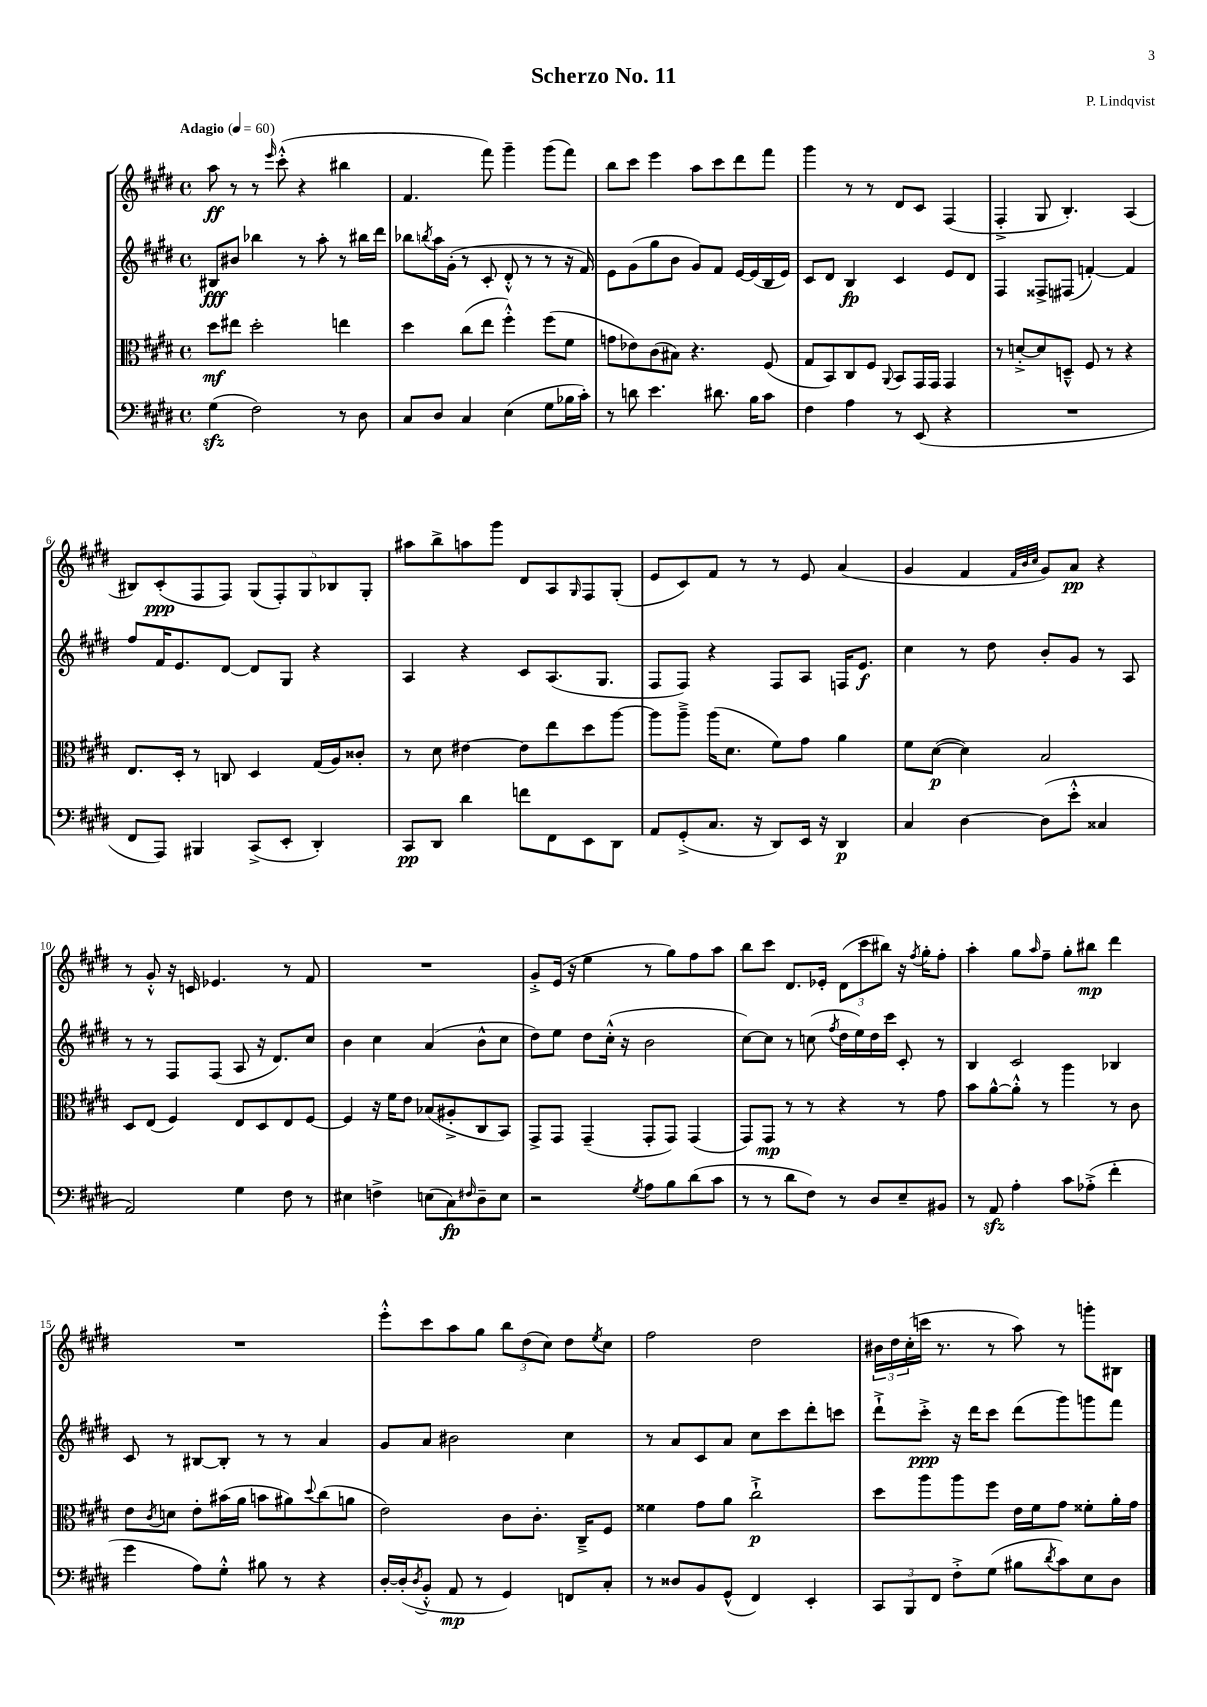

**kern	**dynam	**kern	**dynam	**kern	**dynam	**kern	**dynam
*part4	*part4	*part3	*part3	*part2	*part2	*part1	*part1
*staff4	*staff4	*staff3	*staff3	*staff2	*staff2	*staff1	*staff1
*clefF4	*	*clefC3	*	*clefG2	*	*clefG2	*
*k[f#c#g#d#]	*	*k[f#c#g#d#]	*	*k[f#c#g#d#]	*	*k[f#c#g#d#]	*
*M4/4	*	*M4/4	*	*M4/4	*	*M4/4	*
*met(c)	*	*met(c)	*	*met(c)	*	*met(c)	*
*MM60	*	*MM60	*	*MM60	*	*MM60	*
=1	=1	=1	=1	=1	=1	=1	=1
!	!	!	!	!	!	!LO:TX:a:B:t=Adagio	!
(4G#zz\	.	8dd#\L	mf	8B#X/L	fff	8aa\	ff
.	.	8ee#X\J	.	8b#X/J	.	8r	.
2F#\)	.	2dd#'\	.	4bb-X\	.	8r	.
.	.	.	.	.	.	16qqeee/	.
.	.	.	.	.	.	(8ccc#'^^\	.
.	.	.	.	8r	.	4r	.
.	.	.	.	8aa'\	.	.	.
8r	.	4een\	.	8r	.	4bb#X\	.
8D#\	.	.	.	16bb#X\LL	.	.	.
.	.	.	.	16ddd#\JJ	.	.	.
=2	=2	=2	=2	=2	=2	=2	=2
8C#/L	.	4dd#\	.	8bb-X\L	.	4.f#/	.
.	.	.	.	8qbbn/	.	.	.
8D#/J	.	.	.	16aa\L	.	.	.
.	.	.	.	(16g#'\JJ	.	.	.
4C#/	.	(8cc#\L	.	8r	.	.	.
.	.	8ee\J	.	8c#'/	.	8fff#\)	.
(4E\	.	4ff#'^^\)	.	8d#'^^/	.	4ggg#~\	.
.	.	.	.	8r	.	.	.
8G#\L	.	(8ff#\L	.	8r	.	(8ggg#\L	.
16B-X\L	.	8f#\J	.	16r	.	8fff#\J)	.
16c#'\JJ)	.	.	.	16f#/)	.	.	.
=3	=3	=3	=3	=3	=3	=3	=3
8r	.	8gn\L	.	8e\L	.	8bb\L	.
8dn\	.	8e-X\)	.	(8g#\	.	8ccc#\J	.
4.e\	.	(8c#\	.	8gg#\	.	4eee\	.
.	.	8B#X\J)	.	8b\J	.	.	.
.	.	4.r	.	8g#/L)	.	8aa\L	.
8.d#X\	.	.	.	8f#/J	.	8ccc#\	.
.	.	.	.	[16e/LL	.	8ddd#\	.
16B\KL	.	.	.	(16e/]	.	.	.
8c#\J	.	(8F#/	.	16B/	.	8fff#\J	.
.	.	.	.	16e/JJ)	.	.	.
=4	=4	=4	=4	=4	=4	=4	=4
4F#\	.	8G#/L	.	8c#/L	.	4ggg#\	.
.	.	8BB/)	.	8d#/J	.	.	.
4A\	.	8C#/	.	4B/	fp	8r	.
.	.	8F#/J	.	.	.	8r	.
.	.	8qqAA/	.	.	.	.	.
8r	.	8BB/L	.	4c#/	.	8d#/L	.
(8EE/	.	16GG#/L	.	.	.	8c#/J	.
.	.	16GG#/JJ	.	.	.	.	.
4r	.	4GG#/	.	8e/L	.	(4F#/	.
.	.	.	.	8d#/J	.	.	.
=5	=5	=5	=5	=5	=5	=5	=5
1r	.	8r	.	4F#/	.	4F#'^/	.
.	.	[8dn'^/L	.	.	.	.	.
.	.	8d/]	.	8F##X^/L	.	8G#/	.
.	.	8Dn~^^/J	.	(8F#X/J	.	4.B'/)	.
.	.	8F#/	.	[4fn'/)	.	.	.
.	.	8r	.	.	.	.	.
.	.	4r	.	4f/]	.	(4A/	.
!!LO:LB:g=z
=6	=6	=6	=6	=6	=6	=6	=6
8FF#/L	.	8.E/L	.	8ff#/L	.	8B#X/L)	.
8AAA/J)	.	.	.	16f#/K	.	(8c#'/	ppp
.	.	16D#'/Jk	.	8.e/	.	.	.
4BBB#X/	.	8r	.	.	.	8F#/	.
.	.	8Cn/	.	[8d#/J	.	8F#/J)	.
(8CC#^/L	.	4D#/	.	8d#/L]	.	(10G#/L	.
.	.	.	.	.	.	10F#'/)	.
8EE'/J	.	.	.	8G#/J	.	.	.
.	.	.	.	.	.	10G#/	.
4DD#'/)	.	(16G#/LL	.	4r	.	.	.
.	.	.	.	.	.	10B-X/	.
.	.	16A/J)	.	.	.	.	.
.	.	8c##X'/J	.	.	.	.	.
.	.	.	.	.	.	10G#'/J	.
=7	=7	=7	=7	=7	=7	=7	=7
8CC#/L	pp	8r	.	4A/	.	8aa#X\L	.
8DD#/J	.	8d#\	.	.	.	8bb^\	.
4d#\	.	[4e#X\	.	4r	.	8aan\	.
.	.	.	.	.	.	8ggg#\J	.
8fn\L	.	8e#\L]	.	8c#/L	.	8d#/L	.
8FF#\	.	8ee\	.	(8.A/	.	8A/	.
.	.	.	.	.	.	16qqG#/	.
8EE\	.	8dd#\	.	.	.	8F#/	.
.	.	.	.	8.G#/J	.	.	.
8DD#\J	.	[8aa\J	.	.	.	(8G#'/J	.
=8	=8	=8	=8	=8	=8	=8	=8
8AA/L	.	8aa\L]	.	8F#/L	.	8e/L	.
(8GG#'^/	.	8aa~^\J	.	8F#/J)	.	8c#/)	.
8.C#/J	.	(16aa\KL	.	4r	.	8f#/J	.
.	.	8.d#\J	.	.	.	.	.
.	.	.	.	.	.	8r	.
16r	.	.	.	.	.	.	.
8DD#/L)	.	8f#\L)	.	8F#/L	.	8r	.
16EE/Jk	.	8g#\J	.	8A/J	.	8e/	.
16r	.	.	.	.	.	.	.
4DD#/	p	4a\	.	16Fn/KL	.	(4a/	.
.	.	.	.	8.e/J	f	.	.
=9	=9	=9	=9	=9	=9	=9	=9
4C#/	.	8f#\L	.	4cc#\	.	4g#/	.
.	.	([8d#\J	p	.	.	.	.
[4D#\	.	4d#\])	.	8r	.	4f#/	.
.	.	.	.	8dd#\	.	.	.
.	.	.	.	.	.	32qqf#/LLL	.
.	.	.	.	.	.	32qqb/	.
.	.	.	.	.	.	32qqcc#/JJJ	.
(8D#\L]	.	2B/	.	8b'/L	.	8g#/L)	.
8e'^^\J	.	.	.	8g#/J	.	8a/J	pp
4C##X/	.	.	.	8r	.	4r	.
.	.	.	.	8A/	.	.	.
!!LO:LB:g=z
=10	=10	=10	=10	=10	=10	=10	=10
2AA/)	.	8D#/L	.	8r	.	8r	.
.	.	(8E/J	.	8r	.	8g#'^^/	.
.	.	4F#/)	.	8F#/L	.	16r	.
.	.	.	.	.	.	16cn/	.
.	.	.	.	(8F#/J	.	4.e-X/	.
4G#\	.	8E/L	.	8A/	.	.	.
.	.	8D#/	.	16r	.	.	.
.	.	.	.	8.d#/L)	.	.	.
8F#\	.	8E/	.	.	.	8r	.
8r	.	[8F#/J	.	8cc#/J	.	8f#/	.
=11	=11	=11	=11	=11	=11	=11	=11
4E#X\	.	4F#/]	.	4b\	.	1r	.
4Fn^\	.	16r	.	4cc#\	.	.	.
.	.	16f#\KL	.	.	.	.	.
.	.	8e\J	.	.	.	.	.
(8En\L	.	(8B-X/L	.	(4a/	.	.	.
8C#\)	fp	8A#X'^/	.	.	.	.	.
16qqF#X/	.	.	.	.	.	.	.
8D#~\	.	8C#/	.	8b^^\L	.	.	.
8E\J	.	8BB/J)	.	8cc#\J	.	.	.
=12	=12	=12	=12	=12	=12	=12	=12
2r	.	8GG#^/L	.	8dd#\L)	.	8g#'^/L	.
.	.	8GG#/J	.	8ee\J	.	(16e/Jk	.
.	.	.	.	.	.	16r	.
.	.	(4GG#~/	.	8dd#\L	.	4ee\	.
.	.	.	.	(16cc#'^^\Jk	.	.	.
.	.	.	.	16r	.	.	.
8qG#/	.	.	.	.	.	.	.
8A\L	.	8GG#'/L	.	2b\	.	8r	.
8B\	.	8GG#/J)	.	.	.	8gg#\L)	.
(8d#\	.	(4GG#/	.	.	.	8ff#\	.
8c#\J	.	.	.	.	.	8aa\J	.
=13	=13	=13	=13	=13	=13	=13	=13
8r	.	8GG#/L)	.	[8cc#\L)	.	8bb\L	.
8r	.	8GG#/J	mp	8cc#\J]	.	8ccc#\J	.
8d#\L	.	8r	.	8r	.	8.d#/L	.
8F#\J)	.	8r	.	(8ccn\	.	.	.
.	.	.	.	.	.	16e-X'/Jk	.
.	.	.	.	8qff#/	.	.	.
8r	.	4r	.	16dd#\LL	.	(12d#\L	.
.	.	.	.	16ee\)	.	.	.
.	.	.	.	.	.	12ccc#\	.
8D#/L	.	.	.	16dd#\	.	.	.
.	.	.	.	.	.	12bb#X\J)	.
.	.	.	.	16ccc#\JJ	.	.	.
8E~/	.	8r	.	8c#'/	.	16r	.
.	.	.	.	.	.	8qff#/	.
.	.	.	.	.	.	16gg#'\KL	.
8BB#X/J	.	8g#\	.	8r	.	8ff#'\J	.
=14	=14	=14	=14	=14	=14	=14	=14
8r	.	8b\L	.	4B/	.	4aa'\	.
8AAzz/	.	[8a^^\	.	.	.	.	.
4A'\	.	8a'^^\J]	.	2c#/	.	8gg#\L	.
.	.	.	.	.	.	16qqaa/	.
.	.	8r	.	.	.	8ff#~\J	.
8c#\L	.	4aa\	.	.	.	8gg#'\L	.
(8A-X'^\J	.	.	.	.	.	8bb#X\J	mp
4f#'\	.	8r	.	4B-X/	.	4ddd#\	.
.	.	8c#\	.	.	.	.	.
!!LO:LB:g=z
=15	=15	=15	=15	=15	=15	=15	=15
4g#\	.	8e\L	.	8c#/	.	1r	.
.	.	8qc#/	.	.	.	.	.
.	.	8dn\J	.	8r	.	.	.
8A\L)	.	8e'\L	.	[8B#X/L	.	.	.
8G#'^^\J	.	(16b#X\L	.	8B#'/J]	.	.	.
.	.	16a\JJ	.	.	.	.	.
8B#X\	.	8bn\L	.	8r	.	.	.
8r	.	8a#X\)	.	8r	.	.	.
.	.	8qqdd#/	.	.	.	.	.
4r	.	(8cc#\	.	4a/	.	.	.
.	.	8an\J	.	.	.	.	.
=16	=16	=16	=16	=16	=16	=16	=16
[16D#'/LL	.	2e\)	.	8g#/L	.	8eee'^^\L	.
(16D#'/J]	.	.	.	.	.	.	.
8qD#/	.	.	.	.	.	.	.
8BB'^^/J	.	.	.	8a/J	.	8ccc#\	.
8AA/	mp	.	.	2b#X\	.	8aa\	.
8r	.	.	.	.	.	8gg#\J	.
4GG#/)	.	8c#\L	.	.	.	12bb\L	.
.	.	.	.	.	.	(12dd#\	.
.	.	8.c#'\J	.	.	.	.	.
.	.	.	.	.	.	12cc#\J)	.
8FFn/L	.	.	.	4cc#\	.	8dd#\L	.
.	.	16C#~^/KL	.	.	.	.	.
.	.	.	.	.	.	8qee/	.
8C#'/J	.	8F#/J	.	.	.	8cc#\J	.
=17	=17	=17	=17	=17	=17	=17	=17
8r	.	4f##X\	.	8r	.	2ff#\	.
8D##X/L	.	.	.	8a/L	.	.	.
8BB/	.	8g#\L	.	8c#/	.	.	.
(8GG#^^/J	.	8a\J	.	8a/J	.	.	.
4FF#/)	.	2cc#`^\	p	8cc#\L	.	2dd#\	.
.	.	.	.	8ccc#\	.	.	.
4EE'/	.	.	.	8ddd#'\	.	.	.
.	.	.	.	8cccn\J	.	.	.
=18	=18	=18	=18	=18	=18	=18	=18
12CC#/L	.	8dd#\L	.	8ddd#`^\L	.	24b#X\LL	.
.	.	.	.	.	.	24dd#\	.
12BBB/	.	.	.	.	.	(24cc#'\	.
.	.	8aa\	.	8ccc#'^\J	ppp	16cccn\JJ	.
12FF#/J	.	.	.	.	.	.	.
.	.	.	.	.	.	8.r	.
8F#'^\L	.	8aa\	.	16r	.	.	.
.	.	.	.	16ddd#\KL	.	.	.
(8G#\J	.	8ff#\J	.	8ccc#\J	.	8r	.
8B#X\L	.	16e\LL	.	(8ddd#\L	.	8aa\)	.
.	.	16f#\J	.	.	.	.	.
8qd#/	.	.	.	.	.	.	.
8c#\)	.	8g#\J	.	8ggg#\)	.	8r	.
8E\	.	8f##X'\L	.	8gggn\	.	8gggn'\L	.
8D#\J	.	16a'\L	.	8fff#\J	.	8B#X\J	.
.	.	16g#\JJ	.	.	.	.	.
==	==	==	==	==	==	==	==
*-	*-	*-	*-	*-	*-	*-	*-
